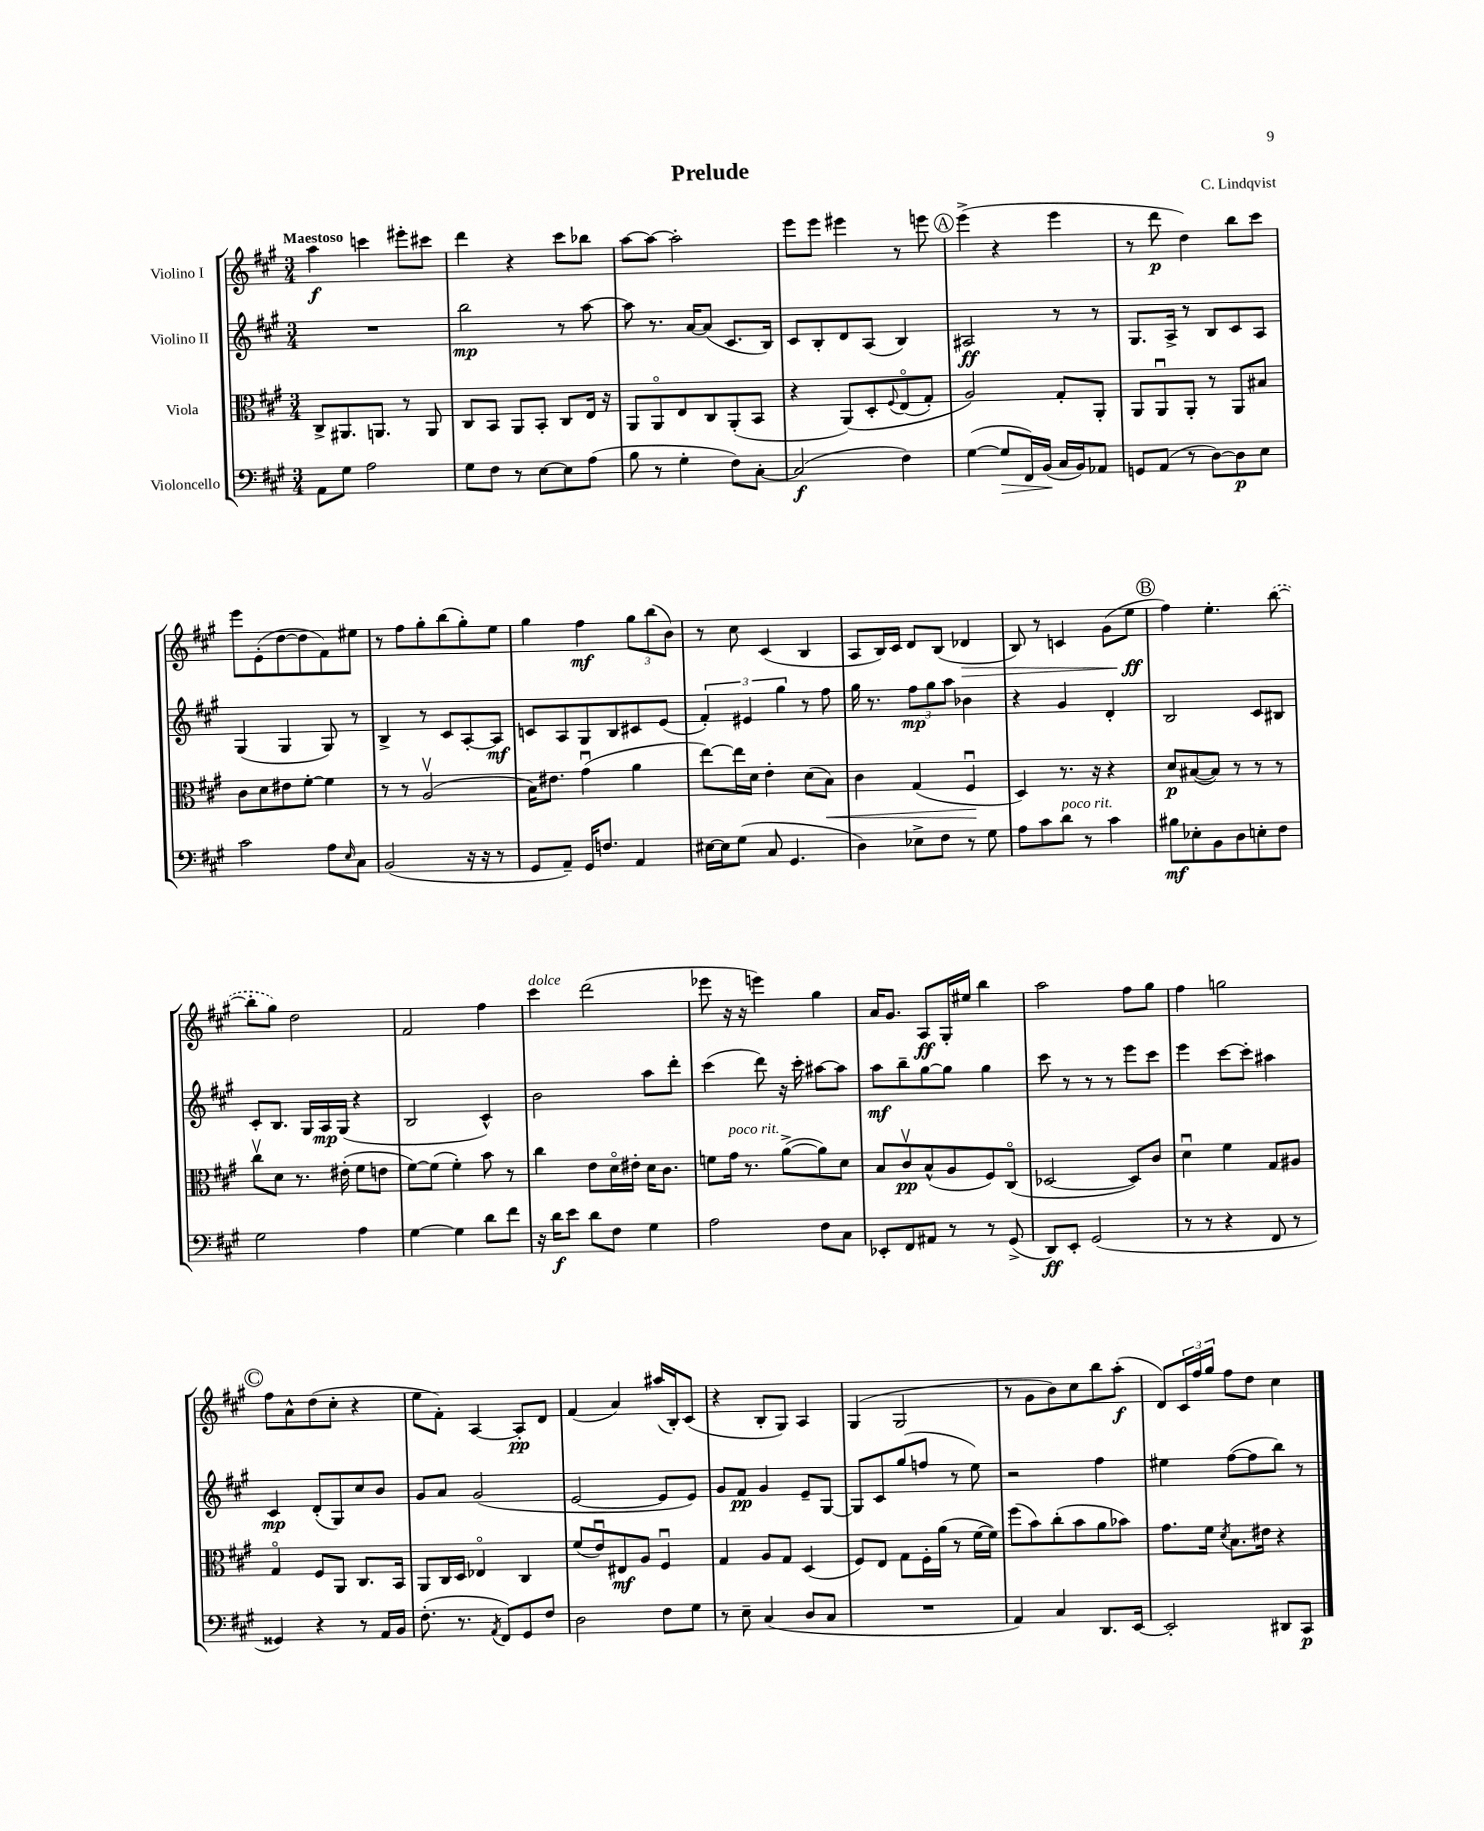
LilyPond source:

\header { title = "Prelude" composer = "C. Lindqvist" }
<<
\new StaffGroup <<
\new Staff = "s0" \with { instrumentName = "Violino I" } {
    \clef treble \key a \major \numericTimeSignature \time 3/4 \tempo "Maestoso"
    a''4\f c'''4 eis'''8-. cis'''8 |
    d'''4 r4 cis'''8 bes''8 |
    a''8~ a''8~ a''2-. |
    e'''8 e'''8 eis'''4 r8 e'''8 |
    \mark \markup { \circle "A" } e'''4->( r4 e'''4 |
    r8 d'''8\p d''4) b''8 cis'''8 |
    e'''8 e'8-.( d''8~ d''8 fis'8) eis''8 |
    r8 fis''8 gis''8-. b''8( gis''8-.) e''8 |
    gis''4 fis''4\mf \tuplet 3/2 { gis''8 b''8( b'8) } |
    r8 cis''8 cis'4( b4 |
    a8 b16) cis'16 d'8 b8( des'4\> |
    b8) r8 c'4 gis'8( e''8\ff\! |
    \mark \markup { \circle "B" } fis''4) e''4.-. \once \slurDashed b''8~( |
    b''8-. gis''8) d''2 |
    fis'2 fis''4 |
    cis'''4^\markup { \italic "dolce" } d'''2( |
    ees'''8 r16 r16 e'''4) gis''4 |
    a'16 gis'8. a8\ff gis16-. eis''16 b''4 |
    a''2 fis''8 gis''8 |
    fis''4 g''2 |
    \mark \markup { \circle "C" } fis''8 a'8-^ d''8( cis''8-. r4 |
    e''8 fis'8-.) a4~ a8-.\pp d'8 |
    fis'4( a'4) ais''16( b16-.) cis'8( |
    r4 b8-. gis8) a4 |
    gis4( gis2 |
    r8 gis'8 b'8) cis''8 b''8 a''8-.\f( |
    d'8) \tuplet 3/2 { cis'16 fis''16 gis''16 } fis''8 d''8 cis''4 \bar "|." |
}
\new Staff = "s1" \with { instrumentName = "Violino II" } {
    \clef treble \key a \major \numericTimeSignature \time 3/4
    R2. |
    b''2\mp r8 a''8~ |
    a''8 r8. a'16~ a'8( cis'8. b16) |
    cis'8 b8-. d'8 a8( b4) |
    \mark \markup { \circle "A" } ais2\ff r8 r8 |
    gis8. a16-> r8 b8 cis'8 a8 |
    gis4( gis4 gis8) r8 |
    b4-> r8 cis'8 a8~-. a8\mf |
    c'8 a8 gis8 b8 cis'8 e'8( |
    \tuplet 3/2 { fis'4-.) eis'4 gis''4 } r8 fis''8 |
    gis''16 r8. \tuplet 3/2 { fis''8\mp gis''8 a''8 } bes'4 |
    r4 gis'4 d'4-. |
    \mark \markup { \circle "B" } b2 cis'8 bis8 |
    cis'8-. b8. gis16 a16\mp gis16( r4 |
    b2 cis'4-^) |
    b'2 a''8 d'''8-. |
    cis'''4( d'''8) r16 cis'''16-. ais''8~ ais''8 |
    a''8\mf b''8-- gis''8~ gis''8 gis''4 |
    cis'''8 r8 r8 r8 e'''8 cis'''8 |
    e'''4 cis'''8~ cis'''8-. ais''4 |
    \mark \markup { \circle "C" } cis'4\mp d'8-.( gis8) cis''8 b'8 |
    gis'8 a'8 gis'2( |
    e'2~ e'8 e'8) |
    gis'8 fis'8\pp gis'4 e'8-- gis8~ |
    gis8 cis'8 gis''8( f''8 r8 e''8) |
    r2 fis''4 |
    eis''4 fis''8~( fis''8 b''8) r8 \bar "|." |
}
\new Staff = "s2" \with { instrumentName = "Viola" } {
    \clef alto \key a \major \numericTimeSignature \time 3/4
    cis8-> ais,8. a,8. r8 a,8 |
    cis8 b,8 a,8 b,8-. cis8 e16 r16 |
    a,8 a,8\flageolet e8 cis8 a,8-.( b,8 |
    r4 a,8)\( d8-. \appoggiatura { fis8 } e8\flageolet( gis8-.) |
    \mark \markup { \circle "A" } a2\) gis8-. a,8-. |
    a,8 a,8\downbow a,8-. r8 a,8 bis8 |
    cis'8 d'8 eis'8 fis'8~-. fis'4 |
    r8 r8 a2\upbow( |
    b16) eis'8. gis'4\downbow( a'4 |
    e''8~) e''16 d'16 e'4-. d'8( b8\<) |
    cis'4 gis4( fis4\downbow\! |
    d4) r8. r16 r4 |
    \mark \markup { \circle "B" } d'8\p bis8~( bis8) r8 r8 r8 |
    cis''8\upbow d'8 r8. eis'16-.( fis'8 e'8 |
    fis'8~) fis'8( fis'4-.) b'8 r8 |
    cis''4 e'8 d'16\flageolet eis'16-. d'16 cis'8. |
    f'8 gis'16^\markup { \italic "poco rit." } r8. a'8~->( a'8) d'8 |
    b8 cis'8\upbow\pp b8-^( a8 fis8) cis8\flageolet( |
    des2~ des8) cis'8 |
    d'4\downbow fis'4 gis8 ais8 |
    \mark \markup { \circle "C" } gis4\flageolet fis8 a,8 cis8. b,16 |
    a,8 cis16 d16 ees4\flageolet cis4 |
    fis'8( e'8\downbow) eis8\mf a8 fis4\downbow |
    gis4 a8 gis8 d4( |
    fis8) e8 gis8 fis16-. a'16( r8 fis'16~ fis'16) |
    fis''8( b'8) cis''8-.( b'8 a'8 bes'8) |
    gis'8. fis'16 \acciaccatura { d'8 } b8. eis'16 r4 \bar "|." |
}
\new Staff = "s3" \with { instrumentName = "Violoncello" } {
    \clef bass \key a \major \numericTimeSignature \time 3/4
    a,8 gis8 a2 |
    gis8 fis8 r8 e8~ e8 a8( |
    b8 r8 gis4-. fis8) cis8~-. |
    cis2\f( fis4) |
    \mark \markup { \circle "A" } gis4~( gis8\> fis,16) b,16\!( cis16 b,16) aes,8 |
    g,8 a,8( r8 d8~) d8\p e8 |
    cis'2 a8 \grace { e16 } cis8 |
    b,2( r16 r16 r8 |
    gis,8 a,8--) gis,16 f8. a,4 |
    eis16~ eis16 gis8( cis8 gis,4. |
    d4) ees8-> fis8 r8 gis8 |
    a8 cis'8 d'8^\markup { \italic "poco rit." } r8 cis'4 |
    \mark \markup { \circle "B" } bis8\mf ees8-. b,8 d8 e8-. fis8 |
    gis2 a4 |
    gis4~ gis4 d'8 fis'8 |
    r16 d'16\f e'8 d'8 fis8 gis4 |
    a2 fis8 cis8 |
    ees,8-. fis,8 ais,8 r8 r8 gis,8->( |
    d,8\ff) e,8-. gis,2( |
    r8 r8 r4 fis,8 r8 |
    \mark \markup { \circle "C" } gisis,4) r4 r8 a,16 b,16 |
    fis8.-.( r8. \acciaccatura { a,8 } fis,8) gis,8 fis8 |
    d2 fis8 gis8 |
    r8 e8-- cis4( d8 cis8 |
    R2. |
    a,4) cis4 d,8. e,16~ |
    e,2-. dis,8 cis,8\p \bar "|." |
}
>>
>>
\layout { \context { \Score \remove "Bar_number_engraver" } }
